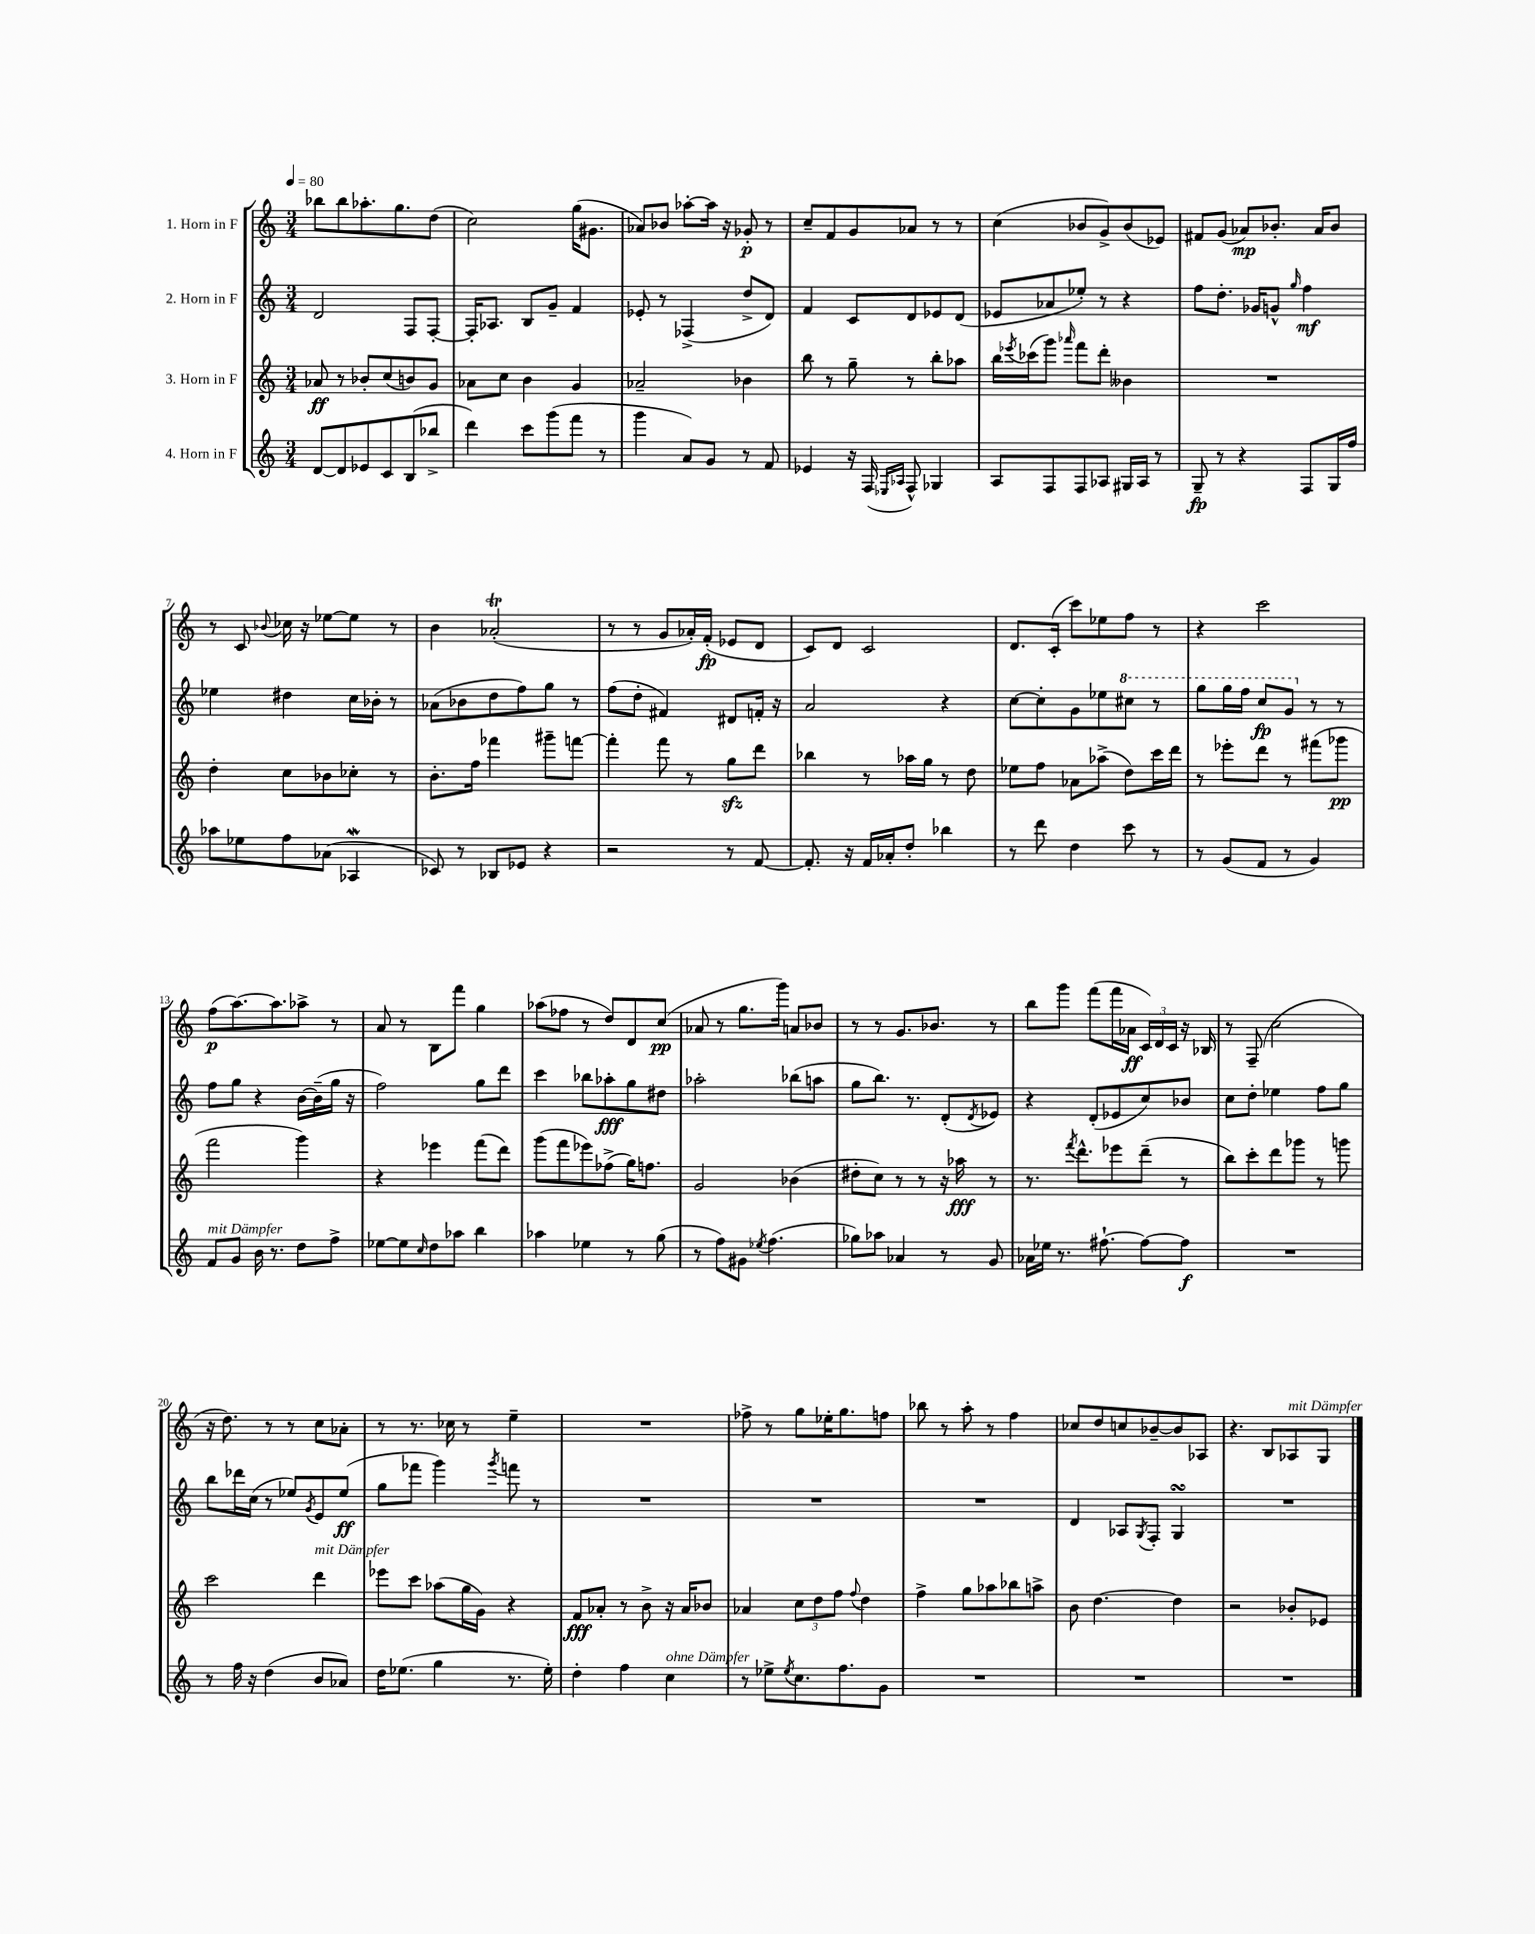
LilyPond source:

<<
\new StaffGroup <<
\new Staff = "s0" \with { instrumentName = "1. Horn in F" } {
    \clef treble \key c \major \numericTimeSignature \time 3/4 \tempo 4 = 80
    bes''8 bes''8 aes''8.-. g''8. d''8( |
    c''2) g''16( gis'8. |
    aes'8) bes'8 aes''8~-. aes''16 r16 ges'8-.\p r8 |
    c''8-- f'8 g'8 aes'8 r8 r8 |
    c''4( bes'8 g'8->) bes'8( ees'8) |
    fis'8 g'8( aes'8\mp) bes'8.-. aes'16 bes'8 |
    r8 c'8 \appoggiatura { bes'8 } ces''16 r16 ees''8~ ees''8 r8 |
    b'4 aes'2-.\trill( |
    r8 r8 g'8 aes'16-.) f'16-.\fp( ees'8 d'8 |
    c'8) d'8 c'2 |
    d'8. c'16-.( c'''8) ees''8 f''8 r8 |
    r4 c'''2 |
    f''8\p( a''8.~) a''8. aes''8-> r8 |
    a'8 r8 b8 f'''8 g''4 |
    aes''8( fes''8 r8 d''8) d'8 c''8\pp( |
    aes'8 r8 g''8. g'''16) a'8 bes'8 |
    r8 r8 g'8. bes'8. r8 |
    b''8 g'''8 f'''8( f'''16 aes'16\ff \tuplet 3/2 { c'16) d'16 c'16 } r16 bes16 |
    r8 f8--( c''2 |
    r16 d''8.) r8 r8 c''8 aes'8-. |
    r8 r8. ces''16 r8 e''4-- |
    R2. |
    fes''8-> r8 g''8 ees''16-. g''8. f''8 |
    bes''8 r8 a''8-. r8 f''4 |
    ces''8 d''8 c''8 bes'8~-- bes'8 aes8 |
    r4. b8 aes8^\markup { \italic "mit Dämpfer" } g8 \bar "|." |
}
\new Staff = "s1" \with { instrumentName = "2. Horn in F" } {
    \clef treble \key c \major \numericTimeSignature \time 3/4
    d'2 f8 f8~-. |
    f16-. aes8. b8 g'8-- f'4 |
    ees'8-. r8 fes4->( d''8-> d'8) |
    f'4 c'8 d'8 ees'8 d'8( |
    ees'8 aes'8 ees''8-.) r8 r4 |
    f''8 d''8.-. ges'16 g'8-^ \grace { g''16 } f''4\mf |
    ees''4 dis''4 c''16 bes'16-. r8 |
    aes'8( bes'8 d''8 f''8) g''8 r8 |
    f''8( d''8-. fis'4) dis'8 f'16-. r16 |
    a'2 r4 |
    c''8~ c''8-. g'8 ees''8 \ottava #1 cis'''8 r8 |
    g'''8 g'''16 f'''16 c'''8\fp g''8 \ottava #0 r8 r8 |
    f''8 g''8 r4 b'16~ b'16--( g''16 r16 |
    f''2) g''8 d'''8 |
    c'''4 bes''8 aes''8-.\fff g''8 dis''8 |
    aes''2-. bes''8( a''8 |
    g''8 b''8.) r8. d'8-.( \acciaccatura { d'8 } ees'8) |
    r4 d'8-.( ees'8 c''8) bes'8 |
    c''8 d''8-. ees''4 f''8 g''8 |
    b''8 des'''16 c''16( r8 ees''8) \acciaccatura { g'8 } e'8 ees''8\ff( |
    g''8 fes'''8 g'''4) \acciaccatura { g'''8 } f'''8 r8 |
    R2. |
    R2. |
    R2. |
    d'4 aes8 \acciaccatura { g8 } f8-. g4\turn |
    R2. \bar "|." |
}
\new Staff = "s2" \with { instrumentName = "3. Horn in F" } {
    \clef treble \key c \major \numericTimeSignature \time 3/4
    aes'8\ff r8 bes'8-. c''8( b'8) g'8 |
    aes'8 c''8 b'4 g'4 |
    aes'2-- bes'4 |
    b''8 r8 g''8-- r8 b''8-. aes''8 |
    b''16 \acciaccatura { ees'''8 } ces'''16( g'''8) \grace { aes'''16 } f'''8 d'''8-. beses'4 |
    R2. |
    d''4-. c''8 bes'8 ces''8-. r8 |
    b'8.-. f''16 fes'''4 gis'''8-- f'''8~ |
    f'''4-. f'''8 r8 g''8\sfz d'''8 |
    bes''4 r8 aes''16 g''16 r8 d''8 |
    ees''8 f''8 aes'8 aes''8->( d''8) c'''16 d'''16 |
    r8 ees'''8-. d'''8 r8 fis'''8( ges'''8\pp |
    f'''2 g'''4) |
    r4 ees'''4 f'''8( d'''8) |
    g'''8( f'''8 ees'''8) fes''8->( g''16) f''8. |
    g'2 bes'4( |
    dis''8-. c''8) r8 r8 r16 aes''16\fff r8 |
    r8. \acciaccatura { f'''8 } d'''8.-^ ees'''8 d'''8--( r8 |
    b''8) c'''8-. d'''8 ges'''8 r8 g'''8 |
    c'''2 d'''4^\markup { \italic "mit Dämpfer" } |
    ees'''8 c'''8 aes''8( g''16 g'16) r4 |
    f'8\fff aes'8-. r8 b'8-> r16 aes'16 bes'8 |
    aes'4 \tuplet 3/2 { c''8 d''8 f''8 } \appoggiatura { f''8 } d''4 |
    f''4-> g''8 aes''8 bes''8 a''8-> |
    b'8 d''4.~ d''4 |
    r2 bes'8-. ees'8 \bar "|." |
}
\new Staff = "s3" \with { instrumentName = "4. Horn in F" } {
    \clef treble \key c \major \numericTimeSignature \time 3/4
    d'8~ d'8 ees'8 c'8 b8( bes''8-> |
    d'''4) c'''8 g'''8( f'''8 r8 |
    g'''4 a'8) g'8 r8 f'8 |
    ees'4 r16 f16( \grace { ees16 aes16 } f8-^) ges4 |
    a8 f8 f8 aes8 gis16 aes16 r8 |
    g8--\fp r8 r4 f8 g16 f''16 |
    aes''8 ees''8 f''8 aes'8( aes4\mordent |
    ces'8) r8 bes8 ees'8 r4 |
    r2 r8 f'8~ |
    f'8.-. r16 f'16 aes'16-. d''8-. bes''4 |
    r8 d'''8 d''4 c'''8 r8 |
    r8 g'8( f'8 r8 g'4) |
    f'8^\markup { \italic "mit Dämpfer" } g'8 b'16 r8. d''8 f''8-> |
    ees''8~ ees''8 \grace { c''16 } d''8 aes''8 b''4 |
    aes''4 ees''4 r8 g''8( |
    r8 f''8) gis'8 \acciaccatura { ees''8 } f''4.( |
    ges''8) aes''8 aes'4 r8 g'8 |
    aes'16 ees''16 r8. fis''8.~-! fis''8~ fis''8\f |
    R2. |
    r8 f''16 r16 d''4( b'8 aes'8) |
    d''16 ees''8.( g''4 r8. ees''16-.) |
    d''4-. f''4 c''4^\markup { \italic "ohne Dämpfer" } |
    r8 ees''8-> \acciaccatura { ees''8 } c''8. f''8. g'8 |
    R2. |
    R2. |
    R2. \bar "|." |
}
>>
>>
